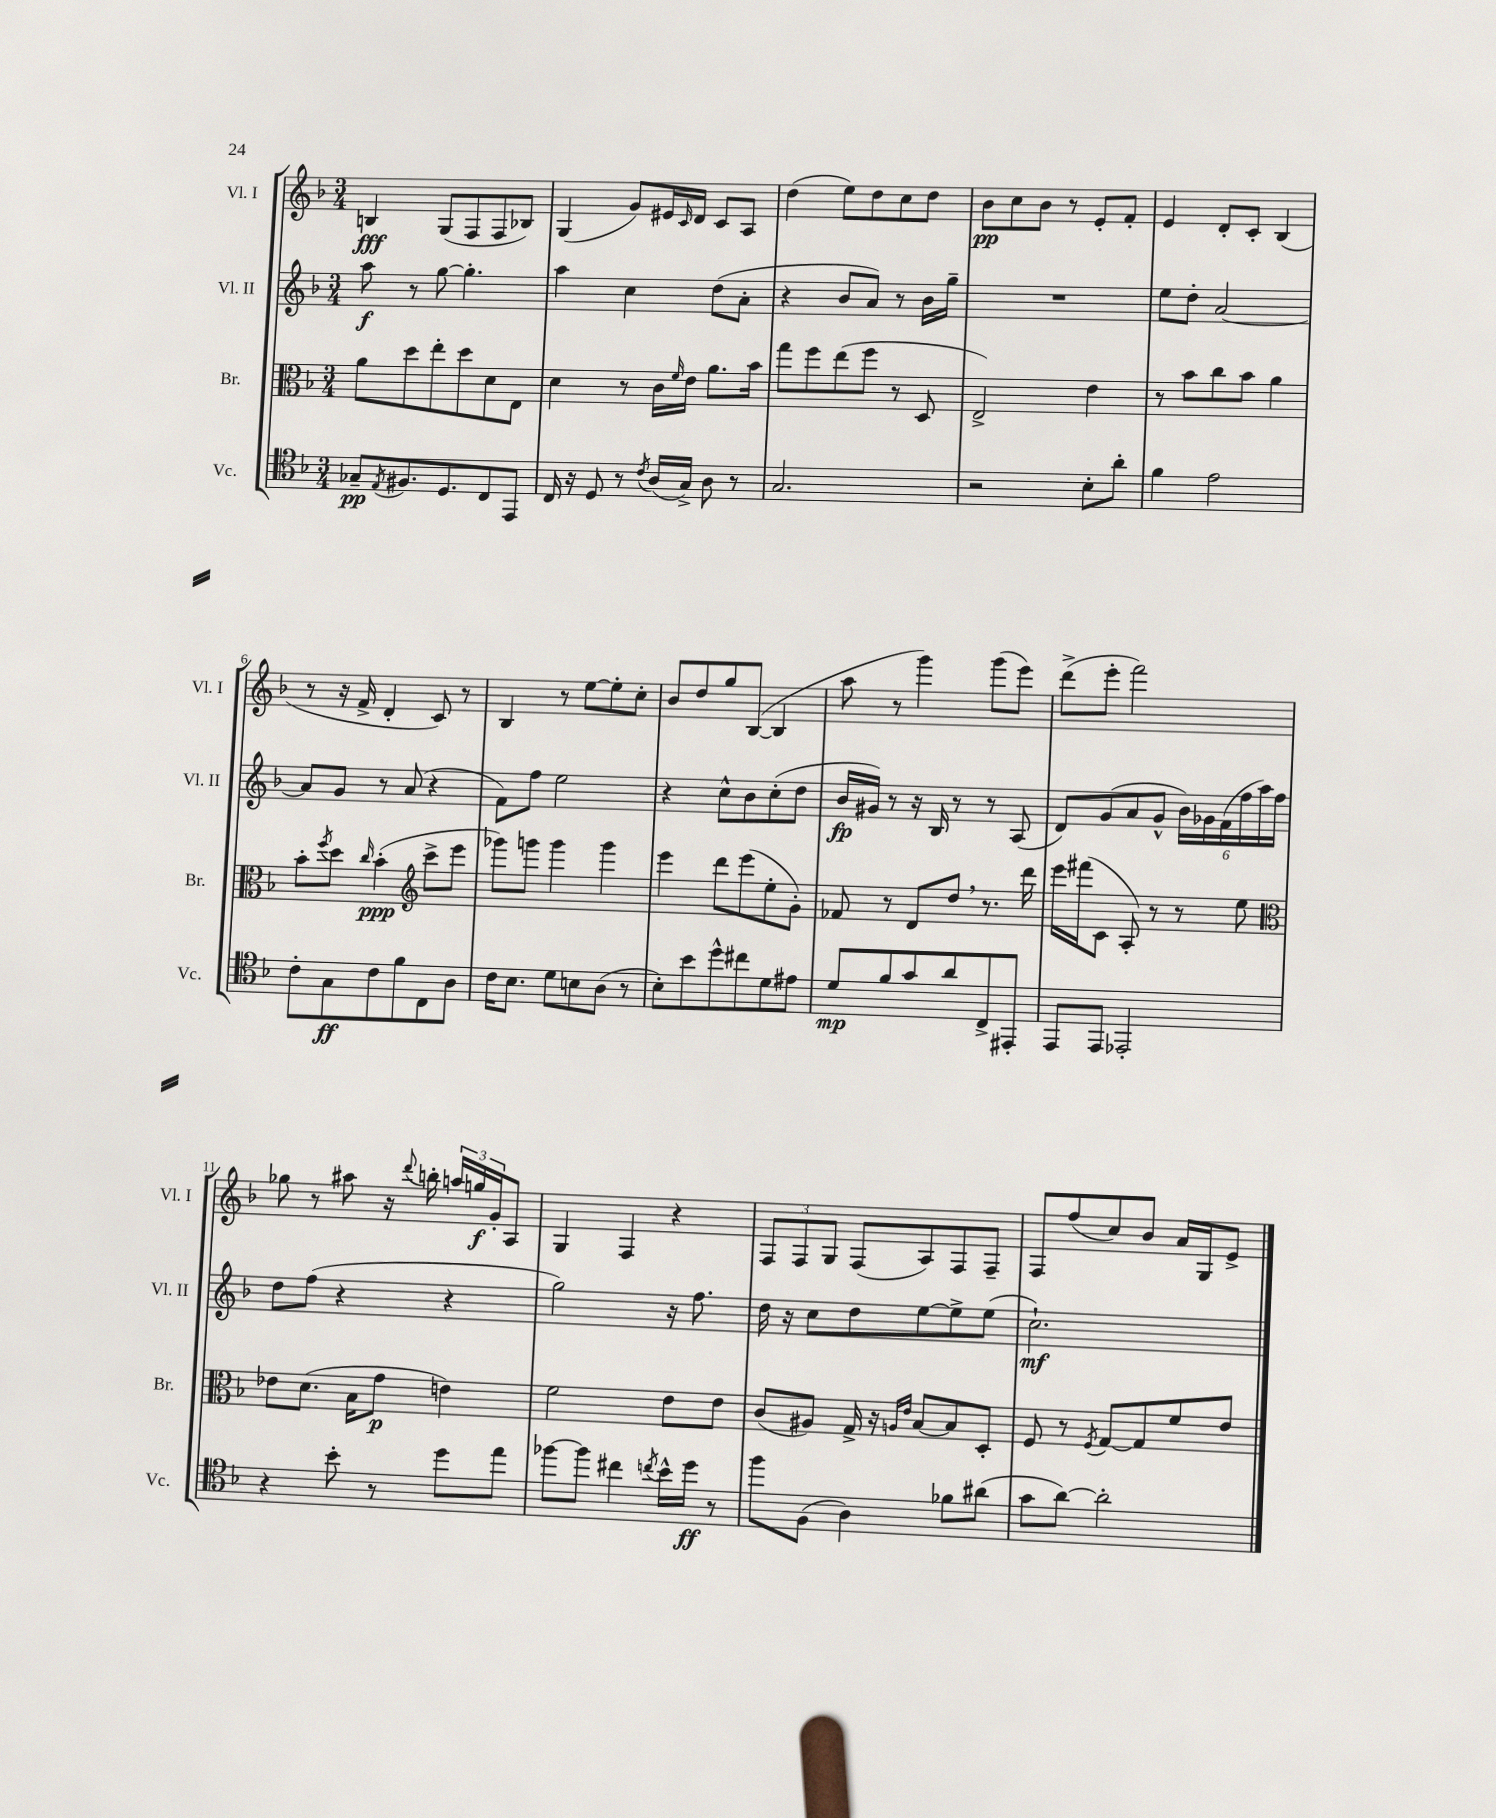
<<
\new StaffGroup <<
\new Staff = "s0" \with { instrumentName = "Vl. I" shortInstrumentName = "Vl. I" } {
    \clef treble \key f \major \numericTimeSignature \time 3/4
    b4\fff g8( f8 f8 bes8) |
    g4( g'8) eis'16 \grace { c'16 } d'16 c'8 a8 |
    d''4( e''8) d''8 c''8 d''8 |
    bes'8\pp c''8 bes'8 r8 e'8-. f'8-. |
    e'4 d'8-. c'8-. bes4( |
    r8 r16 f'16-> d'4-. c'8) r8 |
    bes4 r8 e''8~ e''8-. c''8-. |
    bes'8 d''8 g''8 bes8~( bes4 |
    a''8 r8 g'''4) g'''8( e'''8) |
    d'''8->( e'''8-. f'''2) |
    ges''8 r8 ais''8 r16 \appoggiatura { d'''8 } b''16-. \tuplet 3/2 { a''16 g''16\f g'16-. } a8 |
    g4 f4 r4 |
    \tuplet 3/2 { f8 f8 g8 } f8( a8) f8 f8-- |
    f8 f''8( c''8) bes'8 a'16 g16 e'8-> \bar "|." |
}
\new Staff = "s1" \with { instrumentName = "Vl. II" shortInstrumentName = "Vl. II" } {
    \clef treble \key f \major \numericTimeSignature \time 3/4
    a''8\f r8 g''8~ g''4.-. |
    a''4 c''4 d''8( a'8-. |
    r4 bes'8 a'8) r8 bes'16 g''16-- |
    R2. |
    e''8 d''8-. a'2~ |
    a'8 g'8 r8 a'8( r4 |
    f'8) f''8 e''2 |
    r4 c''8-^ bes'8 c''8-.( d''8 |
    bes'16\fp gis'16) r8 r16 bes16 r8 r8 a8( |
    d'8) g'8( a'8 g'8-^ \tuplet 6/4 { bes'16) ges'16 f'16( f''16 a''16) f''16 } |
    d''8 f''8( r4 r4 |
    g''2) r16 f''8. |
    d''16 r16 c''8 d''8 e''8~ e''8-> e''8( |
    c''2.-!\mf) \bar "|." |
}
\new Staff = "s2" \with { instrumentName = "Br." shortInstrumentName = "Br." } {
    \clef alto \key f \major \numericTimeSignature \time 3/4
    a'8 d''8 e''8-. d''8 d'8 e8 |
    d'4 r8 c'16 \grace { f'16 } e'16 a'8. bes'16 |
    g''8 f''8 e''8( f''8 r8 d8 |
    e2->) e'4 |
    r8 bes'8 c''8 bes'8 a'4 |
    bes'8-. \acciaccatura { f''8 } d''8 \grace { c''16 } bes'4-.\ppp( \clef treble c'''8-> e'''8 |
    ges'''8) g'''8 g'''4 g'''4 |
    e'''4 d'''8 e'''8( e''8-. g'8-.) |
    fes'8 r8 d'8 d''8 \breathe r8. d'''16 |
    e'''16 fis'''16( c'8 a8-.) r8 r8 e''8 |
    \clef alto ees'8 d'8.( bes16 g'8\p e'4) |
    f'2 e'8 e'8 |
    c'8( ais8) g16-> r16 \grace { a16 e'16 } bes8~ bes8 d8-. |
    f8 r8 \acciaccatura { f8 } g8~ g8 f'8 e'8 \bar "|." |
}
\new Staff = "s3" \with { instrumentName = "Vc." shortInstrumentName = "Vc." } {
    \clef tenor \key f \major \numericTimeSignature \time 3/4
    ges8--\pp \acciaccatura { e8 } fis8. d8. c8 e,8 |
    c16 r16 d8 r8 \acciaccatura { c'8 } a16( g16->) a8 r8 |
    g2. |
    r2 bes8-. a'8-. |
    f'4 e'2 |
    c'8-. g8\ff c'8 f'8 c8 a8 |
    c'16 bes8. d'8 b8 a8( r8 |
    bes8-.) bes'8 d''8-^ cis''8 d'8 eis'8 |
    d'8\mp f'8 g'8 a'8 c8-> eis,8-. |
    e,8 e,8 ees,2-. |
    r4 bes'8-. r8 d''8 e''8 |
    fes''8~ fes''8 cis''4 \acciaccatura { c''8 } bes'16-^ d''16\ff r8 |
    f''8 f8( a4) fes'8 ais'8( |
    g'8 a'8~) a'2-. \bar "|." |
}
>>
>>
